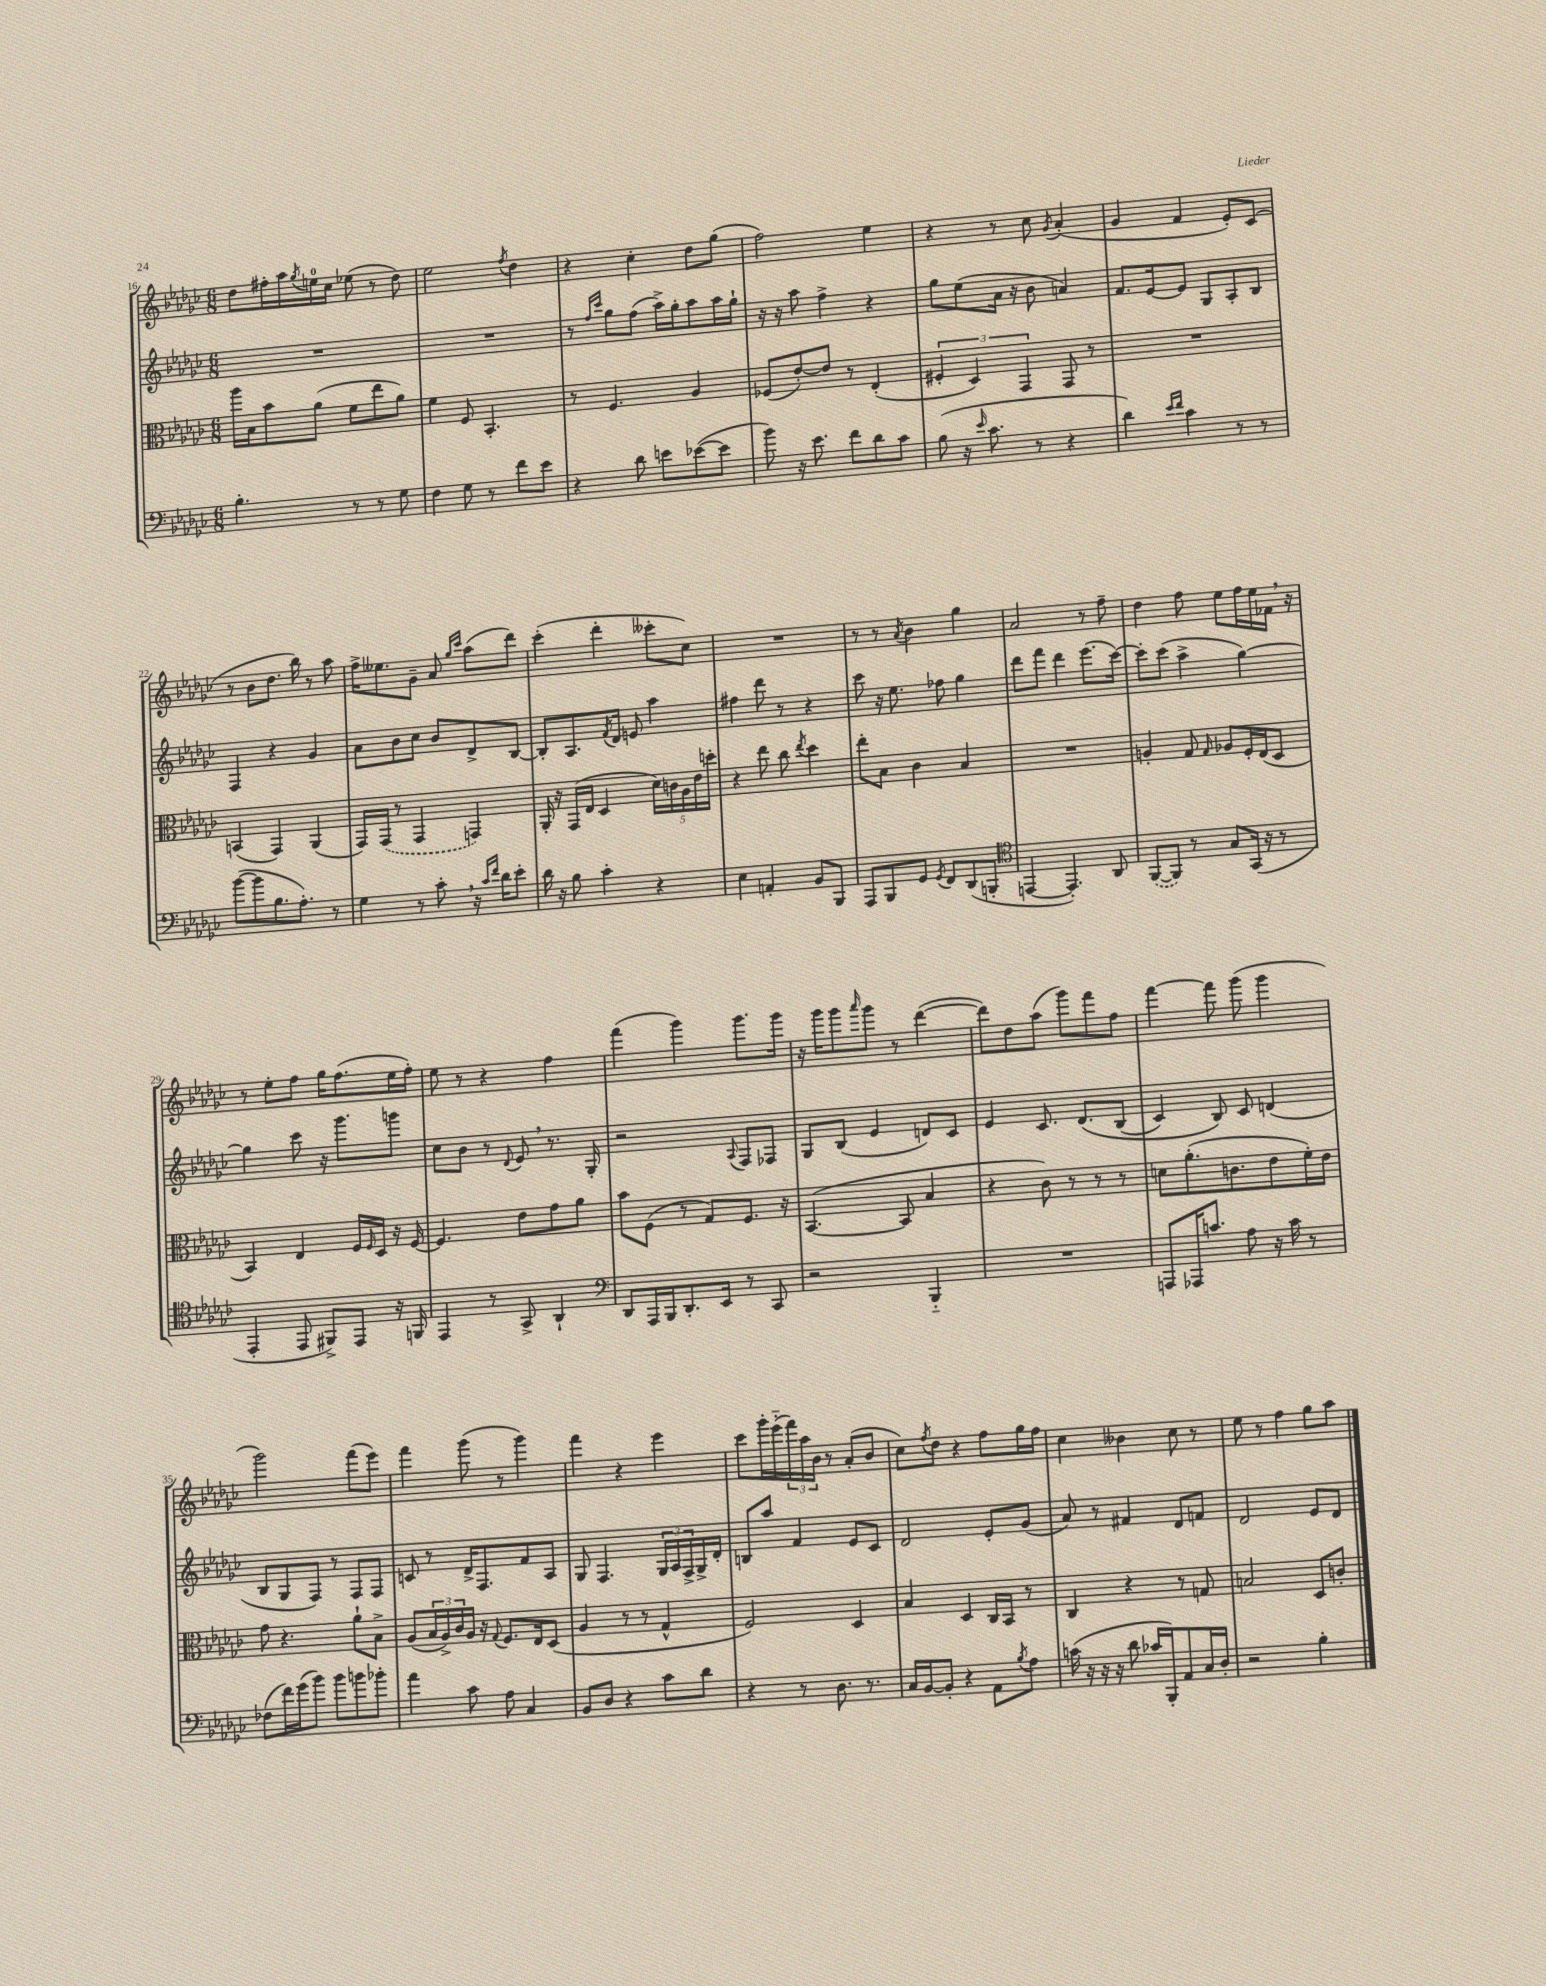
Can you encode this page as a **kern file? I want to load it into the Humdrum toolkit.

**kern	**kern	**kern	**kern
*part4	*part3	*part2	*part1
*staff4	*staff3	*staff2	*staff1
*clefF4	*clefC3	*clefG2	*clefG2
*k[b-e-a-d-g-c-]	*k[b-e-a-d-g-c-]	*k[b-e-a-d-g-c-]	*k[b-e-a-d-g-c-]
*M6/8	*M6/8	*M6/8	*M6/8
=16	=16	=16	=16
4.B-'\	16aa-\LL	2.r	8dd-\L
.	16B-\J	.	.
.	8b-\	.	16ff#X'\L
.	.	.	16aa-\
.	.	.	8qgg-/
.	(8a-\J	.	16een\
.	.	.	16cc-\JJ
8r	8f\L	.	(8ee-X\
8r	8ee-\	.	8r
8G-\	8a-\J)	.	8dd-\)
=17	=17	=17	=17
4F\	4f\	2.r	2ee-\
8G-\	8F/	.	.
8r	4.BB-'/	.	.
.	.	.	8qff/
8f\L	.	.	4dd-\
8e-\J	.	.	.
=18	=18	=18	=18
4r	8r	8r	4r
.	.	16qqff/LL	.
.	.	16qqccc-/JJ	.
.	4.F/	8gg-\L	.
8d-\	.	(8ff\J	4cc-'\
8en\L	.	16aa-^\LL)	.
.	.	16gg-'\J	.
([8e-X\	4A-/	8aa-\	8dd-\L
8e-\J]	.	16aa-\L	(8gg-\J
.	.	16gg-`\JJ	.
=19	=19	=19	=19
8b-\)	(8F-X/L	16r	2ff\)
.	.	16r	.
16r	[8e-'/)	8aa-\	.
8.e-\	.	.	.
.	8e-/J]	4ff^\	.
8f\L	8r	.	.
8d-\	(4E-'/	4r	4ee-\
8c-\J	.	.	.
=20	=20	=20	=20
(8B-\	6F#X'/	8gg-\L	4r
16r	.	(8ee-\	.
.	6D-/)	.	.
16qqe-/	.	.	.
8.c-\	.	.	.
.	.	16a-\Jk	8r
.	.	16r	.
.	6GG-/	.	.
8r	.	8b-\	8cc-\
.	.	.	8qg-/
4r	8GG-/	4an/)	(4a-'/
.	8r	.	.
=21	=21	=21	=21
4d-\)	2.r	8.f/L	4g-/
.	.	[16e-/k	.
16qqe-/LL	.	.	.
16qqf/JJ	.	.	.
4c-\	.	8e-/J]	4f/
.	.	8G-/L	.
8r	.	8A-'/	8e-'/L)
8r	.	8B-/J	(8c-/J
!!LO:LB:g=z
=22	=22	=22	=22
([8b-\L	(4BBn/	4F/	8r
8b-\]	.	.	8b-\L
8.B-\	4GG-/)	4r	8.dd-\J
8.A-'\J)	.	.	16bb-\)
.	(4AA-/	4g-/	8r
8r	.	.	8aa-\
=23	=23	=23	=23
4G-\	16GG-/LL)	8a-\L	16ff^\KL
.	(16GG-/JJ	.	8.ee--X\
.	8r	8b-\	.
8r	4GG-/	8cc-\J	8g-~\J
8c-',\	.	8b-/L	8a-/
.	.	.	16qqgg-/LL
.	.	.	16qqccc-/JJ
16r	4GGn/)	8d-^/	(8aa-\L
16qqc-/LL	.	.	.
16qqf/JJ	.	.	.
16d-\KL	.	.	.
8e-'\J	.	[8B-/J	8ddd-\J)
=24	=24	=24	=24
16d-\	16AA-'/	8B-'/L]	(4ccc-'\
16r	16r	.	.
8B-\	(16GG-/LL	8.A-/	.
.	16E-/JJ	.	.
4c-'\	4D-/	.	4ddd-'\
.	.	8qf/	.
.	.	16d-/Jk	.
.	.	8en/	.
4r	20d-\LL)	4aa-\	8ccc--X'\L
.	20cn\	.	.
.	20A-\	.	.
.	.	.	8cc-\J)
.	20e-\	.	.
.	20ddn'\JJ	.	.
=25	=25	=25	=25
4E-\	4r	4ff#X\	2.r
4AAn'/	8ee-\	8ddd-\	.
.	8cc-\	8r	.
.	8qee-/	.	.
8BB-/L	4dd-\	4r	.
8BBB-/J	.	.	.
=26	=26	=26	=26
8AAA-/L	8ee-'\L	8ccc-\	8r
8BBB-/	8B-\J	16r	8r
.	.	8.ee-\	.
.	.	.	8qa-/
8GG-/J	4c-\	.	4b-\
8qGG-/	.	.	.
8FF/L	.	8ff-X\	.
(8DD-/	4B-/	4gg-\	4gg-\
8BBBn'/J	.	.	.
=27	=27	=27	=27
*clefC4	*	*	*
[4EEn/	2.r	8ddd-\L	2a-/
.	.	8fff\J	.
4.EE'/])	.	4ddd-\	.
.	.	(8.eee-\L	8r
8AA-/	.	.	8ff~\
.	.	[16ccc-\Jk)	.
=28	=28	=28	=28
([8FF/L	4An'/	8ccc-'\L]	4dd-\
8FF/J])	.	(8ccc-\J	.
8r	8G-/	4aa-^\	8ff\
.	16qqG-/	.	.
8G-/L	8A-X/L	.	8ee-\L
(16GG-/Jk	16F'/L	[4gg-\)	16ff\L
16r	(16E-/J	.	16ee-\
8r	8D-/J	.	16f-X,\JJ
.	.	.	16r
!!LO:LB:g=z
=29	=29	=29	=29
4EE-'/	4BB-/)	4gg-\]	8r
.	.	.	8ee-'\L
8EE-/	4E-/	8ccc-\	8ff\J
8FF#X^/L)	.	16r	16gg-\KL
.	.	8.ggg-\L	(8.ff\
8EE-/J	16F/LL	.	.
.	16qqF/	.	.
.	16D-/JJ	.	.
16r	16r	8gggn\J	16ee-\L
16FFn/	[16F/	.	16ff'\JJ)
=30	=30	=30	=30
4EE-/	4.F/]	8cc-\L	8ee-\
.	.	8b-\J	8r
8r	.	8r	4r
.	.	8qqd-/	.
8GG-^/	8e-\L	8e-,/	.
4AA-`/	8g-\	8.r	4ff\
.	8a-\J	.	.
.	.	16G-'/	.
=31	=31	=31	=31
*clefF4	*	*	*
8DD-/L	8b-\L	2r	(4fff\
16AAA-/L	(8F\J	.	.
16BBB-/J	.	.	.
8.DD-'/	8r	.	4ggg-\)
.	8G-/L)	.	.
16EE-/Jk	.	.	.
.	.	8qqA-/	.
8r	8.F/J	8F/L	8.ggg-\L
8CC-/	.	8F-X/J	.
.	16r	.	16ggg-\Jk
=32	=32	=32	=32
2r	([4.BB-/	8G-/L	16r
.	.	.	16ggg-\KL
.	.	(8B-/J	8ggg-\
.	.	.	16qqaaa-/
.	.	4e-/	8ggg-\J
.	8BB-/]	.	8r
4BBB-/	4B-/	8dn/L)	([4ddd-\
.	.	8c-/J	.
=33	=33	=33	=33
2.r	4r	4e-/	8ddd-\L])
.	.	.	8dd-\
.	8c-\)	8.c-/	(8aa-\J
.	8r	.	8ggg-\L)
.	.	(8.d-/L	.
.	8r	.	8fff\
.	8r	(8B-/J	8ff\J
=34	=34	=34	=34
8AAAn/L	8dn\L	4c-/)	[4fff\
16AAA-X/K	(8.a-'\	.	.
8.cn/J	.	.	.
.	.	8B-/)	8fff\]
.	8.cn\	.	.
8A-\	.	8c-/	(8ggg-\
16r	8e-\	(4dn/	4ggg-\
16c\	.	.	.
8r	16f'\L)	.	.
.	16e-\JJ	.	.
!!LO:LB:g=z
=35	=35	=35	=35
(8F-X\L	8g-\	8B-/L	2ggg-\)
16f\L)	4.r	8G-/	.
(16g-\J	.	.	.
8b-\J)	.	8F/J)	.
8b-\L	.	8r	.
8bn\	8a-`\L	8F/L	(8fff\L
8b-X'\J	8B-^\J	8F/J	8eee-\J)
=36	=36	=36	=36
4a-\	(8A-/L	8cn/	4fff\
.	24B-/L	8r	.
.	24A-^/)	.	.
.	24c-/	.	.
8c-\	16A-/JJ	16d-^/KL	(8ggg-\
.	16r	8.F/	.
.	8qqG-/	.	.
8A-\	8.F/L	.	8r
4C-/	.	8f/	4ggg-\)
.	16E-/k	.	.
.	(8D-/J	8A-/J	.
=37	=37	=37	=37
8BB-/L	4A-/	8G-/	4fff\
8D-/J	.	4.F/	.
4r	8r	.	4r
.	8r	.	.
8c-\L	4G-^^/	24G-/LL	4eee-\
.	.	24A-/	.
.	.	24F^/	.
8d-\J	.	16G-^/	.
.	.	16d-'/JJ	.
=38	=38	=38	=38
4r	2F/)	8Bn/L	8ccc-\L
.	.	8aa-/J	16ggg-'\L
.	.	.	(16eee-\
8r	.	4f/	24fff\)
.	.	.	24aa-\
.	.	.	24b-\JJ
8.D-\	.	.	8r
.	4D-/	8e-/L	(8a-'/L
8.r	.	.	.
.	.	8c-/J	8b-/J
=39	=39	=39	=39
16C-/LL	4B-/	2d-/	8cc-\L)
[16BB-/J	.	.	.
.	.	.	8qff/
8BB-'/J]	.	.	8dd-\J
4r	4D-/	.	4r
8AA-\L	16C-/LL	8e-'/L	8ff\L
.	16BB-/JJ	.	.
8qB-/	.	.	.
8A-\J	8r	(8g-/J	16gg-\L
.	.	.	16ff\JJ
=40	=40	=40	=40
(16cn\	4C-/	8a-/)	4cc-\
16r	.	.	.
16r	.	8r	.
16r	.	.	.
8d-\	4r	4f#X/	4b--X\
16c-X/LL	.	.	.
16BBB-'/J)	.	.	.
8AA-/	8r	8d-/L	8cc-\
16C-/L	8Gn/	8fn/J	8r
16D-'/JJ	.	.	.
=41	=41	=41	=41
2r	2Bn/	2d-/	8ee-\
.	.	.	8r
.	.	.	4ff\
4B-'\	8D-/L	8e-/L	8gg-\L
.	8cn'/J	8d-/J	8aa-\J
==	==	==	==
*-	*-	*-	*-
